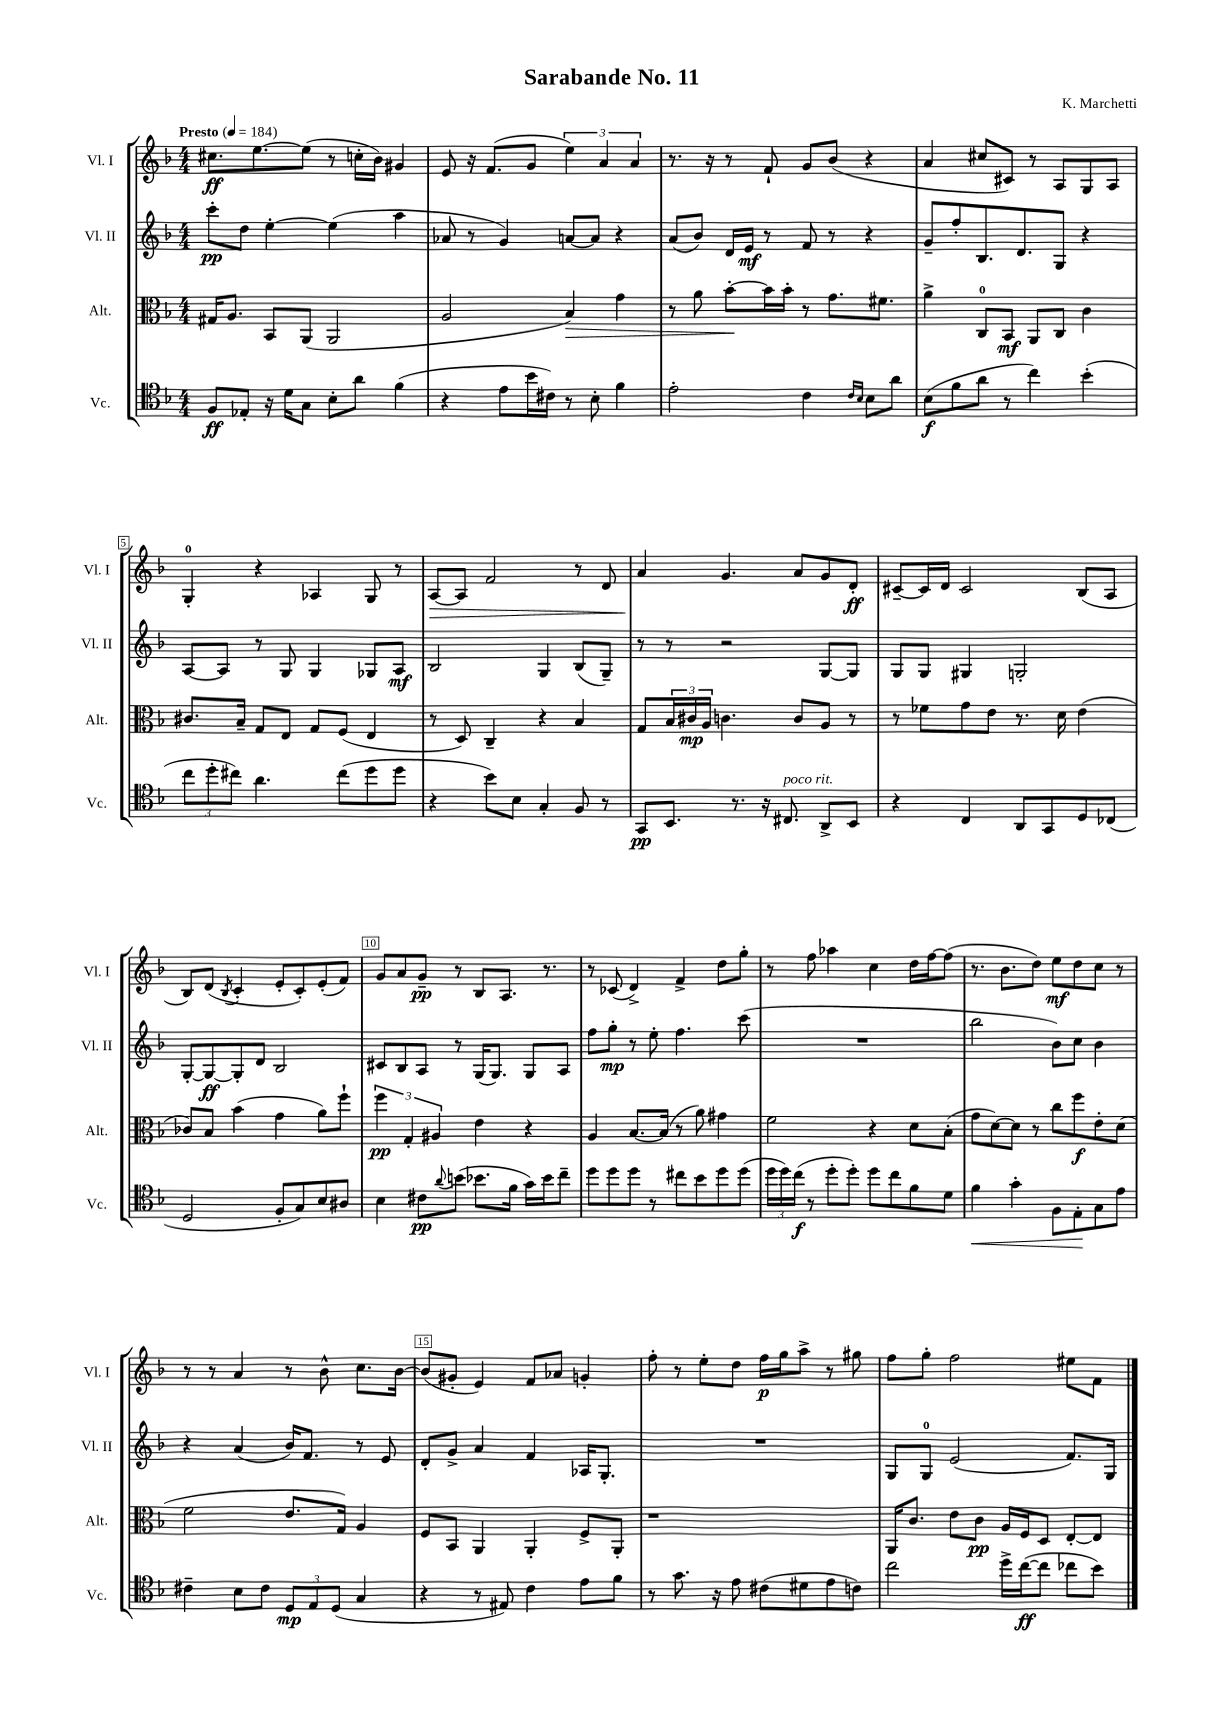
\header { title = "Sarabande No. 11" composer = "K. Marchetti" }
<<
\new StaffGroup <<
\new Staff = "s0" \with { instrumentName = "Vl. I" shortInstrumentName = "Vl. I" } {
    \clef treble \key f \major \numericTimeSignature \time 4/4 \tempo "Presto" 4 = 184
    cis''8.\ff e''8.~ e''8( r8 c''16-. bes'16) gis'4 |
    e'8 r16 f'8.( g'8 \tuplet 3/2 { e''4) a'4 a'4 } |
    r8. r16 r8 f'8-! g'8 bes'8( r4 |
    a'4 cis''8 cis'8) r8 a8 g8 a8 |
    g4-0-. r4 aes4 g8 r8 |
    a8~\> a8 f'2 r8 d'8 |
    a'4\! g'4. a'8 g'8 d'8-.\ff |
    cis'8~-- cis'16 d'16 cis'2 bes8( a8 |
    bes8) d'8( \acciaccatura { bes8 } c'4-. e'8-. c'8-.) e'8-.( f'8) |
    g'8 a'8 g'8--\pp r8 bes8 a8. r8. |
    r8 ces'8( d'4->) f'4-> d''8 g''8-. |
    r8 f''8 aes''4 c''4 d''16 f''16~ f''8( |
    r8. bes'8. d''8) e''8\mf d''8 c''8 r8 |
    r8 r8 a'4 r8 bes'8-^ c''8. bes'16~ |
    bes'8( gis'8-. e'4) f'8 aes'8 g'4-. |
    f''8-. r8 e''8-. d''8 f''16\p g''16 a''8-> r8 gis''8 |
    f''8 g''8-. f''2 eis''8 f'8 \bar "|." |
}
\new Staff = "s1" \with { instrumentName = "Vl. II" shortInstrumentName = "Vl. II" } {
    \clef treble \key f \major \numericTimeSignature \time 4/4
    c'''8-.\pp d''8 e''4~-. e''4( a''4 |
    aes'8 r8 g'4) a'8~ a'8 r4 |
    a'8( bes'8) d'16 e'16\mf r8 f'8 r8 r4 |
    g'8-- f''8-. bes8. d'8. g8 r4 |
    a8~ a8 r8 g8 g4 ges8 a8\mf |
    bes2 g4 bes8( g8--) |
    r8 r8 r2 g8~ g8 |
    g8 g8 gis4 g2-. |
    g8~-. g8~\ff g8-. d'8 bes2 |
    cis'8 bes8 a8 r8 g16( g8.) g8 a8 |
    f''8 g''8-.\mp r8 e''8-. f''4. c'''8( |
    R1 |
    bes''2 bes'8) c''8 bes'4 |
    r4 a'4( bes'16) f'8. r8 e'8 |
    d'8-. g'8-> a'4 f'4 aes16 g8.-. |
    R1 |
    g8 g8-0 e'2( f'8.) g16 \bar "|." |
}
\new Staff = "s2" \with { instrumentName = "Alt." shortInstrumentName = "Alt." } {
    \clef alto \key f \major \numericTimeSignature \time 4/4
    gis16 a8. bes,8 a,8( a,2 |
    a2 bes4\>) g'4 |
    r8 a'8 bes'8~-.\! bes'16 bes'16-. r8 g'8. fis'8. |
    a'4-> c8-0 bes,8\mf a,8 c8 c'4 |
    cis'8. bes16-- g8 e8 g8 f8( e4 |
    r8 d8) c4-- r4 bes4 |
    g8 \tuplet 3/2 { bes16 cis'16\mp a16 } c'4. c'8 a8 r8 |
    r8 fes'8 g'8 e'8 r8. d'16 e'4( |
    ces'8) bes8 bes'4( g'4 a'8) f''8-! |
    \tuplet 3/2 { f''4\pp g4-. ais4 } e'4 r4 |
    a4 bes8.~ bes16( r8 a'8) gis'4 |
    f'2 r4 d'8 bes8-.( |
    g'8 d'8~) d'8 r8 c''8 f''8\f e'8-. d'8( |
    f'2 e'8. g16) a4 |
    f8 bes,8 a,4 a,4-. f8-> a,8-. |
    r1 |
    a,16 c'8. e'8 c'8\pp a16 f16 d8 e8~-. e8 \bar "|." |
}
\new Staff = "s3" \with { instrumentName = "Vc." shortInstrumentName = "Vc." } {
    \clef tenor \key f \major \numericTimeSignature \time 4/4
    f8\ff ees8-. r16 d'16 g8 bes8-. a'8 f'4( |
    r4 e'8 bes'16 cis'16) r8 bes8-. f'4 |
    e'2-. c'4 \grace { c'16 bes16 } bes8 a'8 |
    bes8\f( f'8 a'8 r8 c''4) bes'4-.( |
    \tuplet 3/2 { c''8 d''8-. cis''8) } a'4. cis''8( d''8 d''8 |
    r4 bes'8) bes8 g4-. f8 r8 |
    g,8\pp bes,8. r8. r16 cis8.^\markup { \italic "poco rit." } a,8-> bes,8 |
    r4 c4 a,8 g,8 d8 ces8( |
    d2 f8-. g8) bes8 ais8 |
    bes4 cis'8\pp \appoggiatura { a'8 } b'8( bes'8. f'16 g'16) bes'16 c''8-- |
    d''8 d''8 d''8 r8 cis''8 bes'8 d''8 d''8( |
    \tuplet 3/2 { d''16 d''16) c''16\f( } r8 d''8-. d''8-.) d''8 c''8 f'8 d'8 |
    f'4\< g'4-. f8 e8-.\! g8 e'8 |
    cis'4-- bes8 cis'8 \tuplet 3/2 { d8\mp e8 d8( } g4 |
    r4 r8 eis8) c'4 e'8 f'8 |
    r8 g'8. r16 e'8 cis'8( dis'8 e'8 c'8) |
    c''2 d''16-> c''16~\ff( c''8 ces''8 bes'8) \bar "|." |
}
>>
>>
\layout { \context { \Score \override BarNumber.break-visibility = ##(#f #t #t) barNumberVisibility = #(every-nth-bar-number-visible 5) \override BarNumber.stencil = #(make-stencil-boxer 0.1 0.3 ly:text-interface::print) } }
